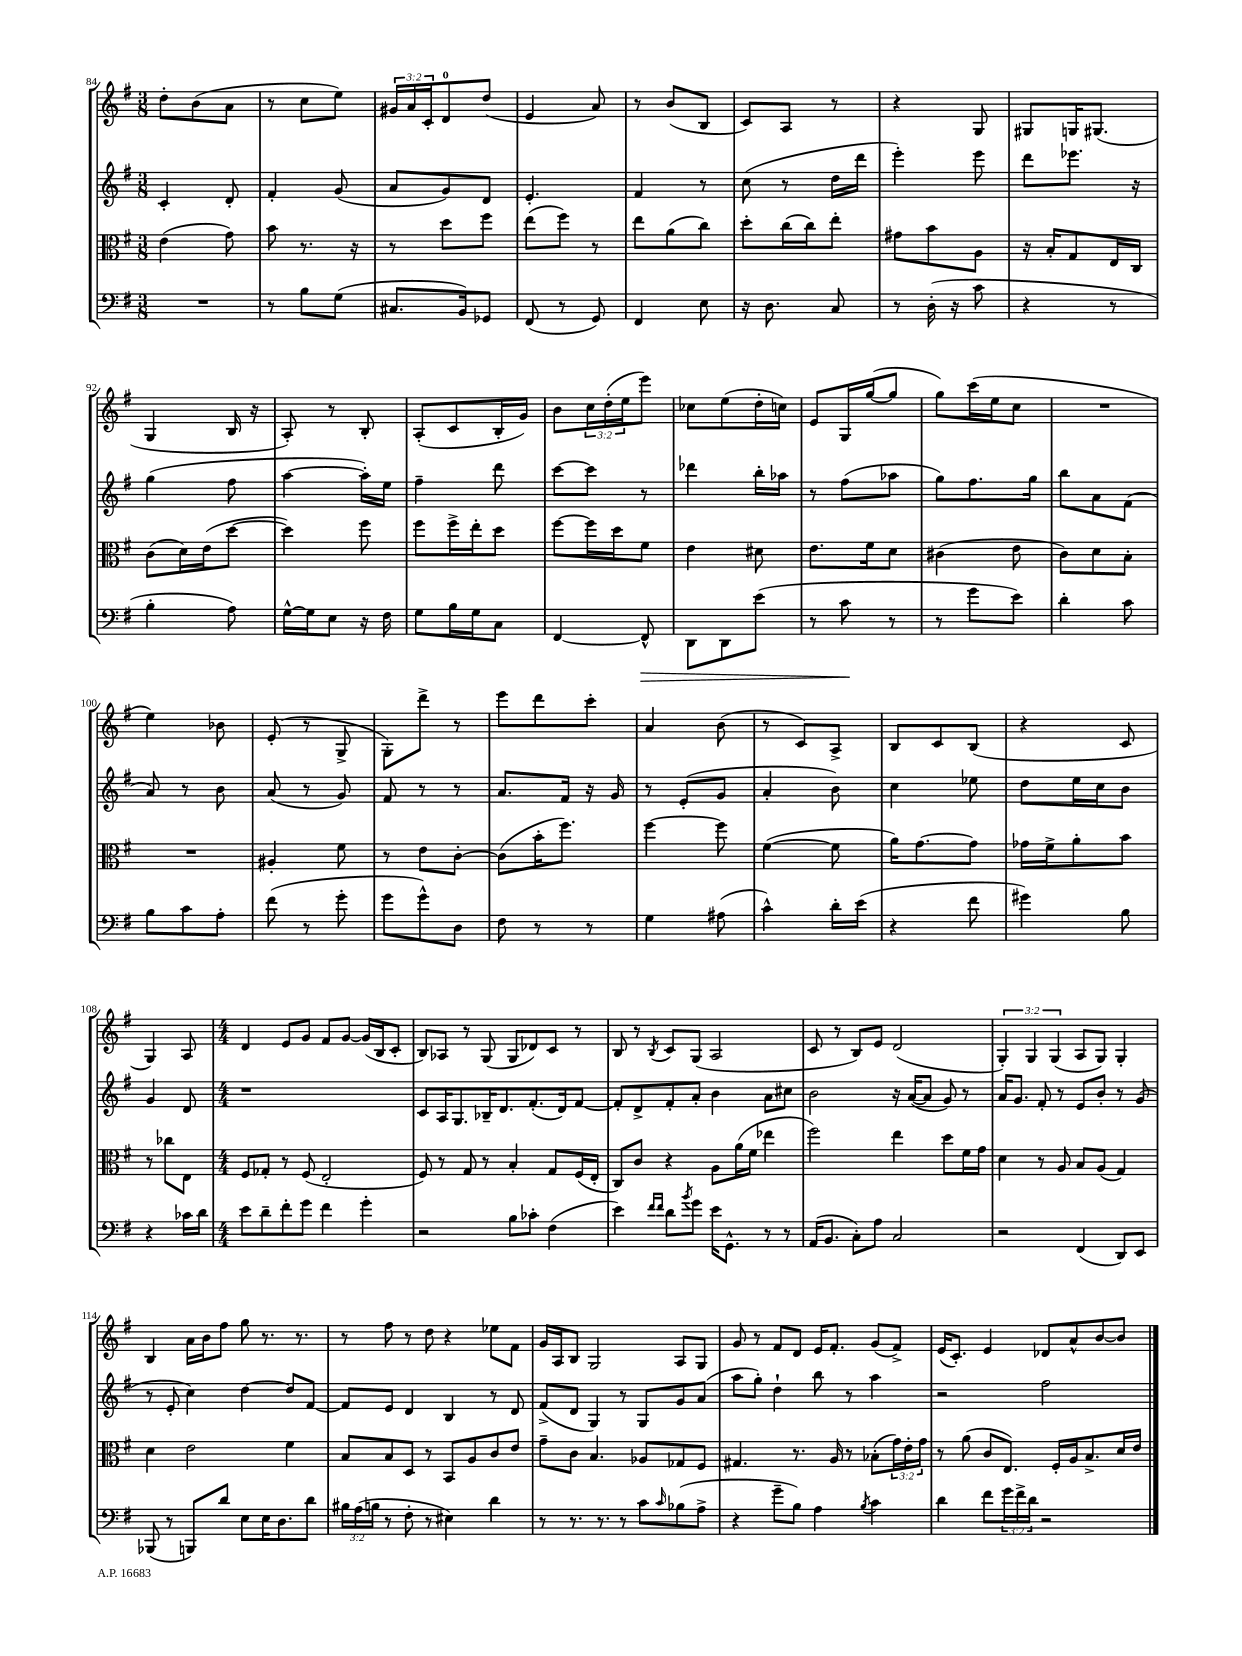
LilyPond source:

<<
\new StaffGroup <<
\new Staff = "s0" {
    \clef treble \key g \major \numericTimeSignature \time 3/8 \override Staff.TupletNumber.text = #tuplet-number::calc-fraction-text
    d''8-. b'8( a'8 |
    r8 c''8 e''8) |
    \tuplet 3/2 { gis'16 a'16 c'16-. } d'8-0 d''8( |
    e'4 a'8) |
    r8 b'8( b8 |
    c'8) a8 r8 |
    r4 g8 |
    gis8 g16 gis8.( |
    g4 b16 r16 |
    a8-.) r8 b8-. |
    a8-.( c'8 b16-. g'16) |
    b'8 \tuplet 3/2 { c''16 d''16-.( e''16 } e'''8) |
    ces''8 e''8( d''16-. c''16) |
    e'8 g16 g''16~( g''8 |
    g''8) c'''16( e''16 c''8 |
    R4. |
    e''4) bes'8 |
    e'8-.( r8 g8-> |
    g8-.) d'''8-> r8 |
    e'''8 d'''8 c'''8-. |
    a'4 b'8( |
    r8 c'8) a8-> |
    b8 c'8 b8( |
    r4 c'8 |
    g4) a8 |
    \numericTimeSignature \time 4/4 d'4 e'8 g'8 fis'8 g'8~ g'16( b16 c'8-. |
    b8) aes8 r8 g8( g8 des'8) c'8 r8 |
    b8 r8 \acciaccatura { b8 } c'8 g8( a2 |
    c'8 r8 b8) e'8 d'2( |
    \tuplet 3/2 { g4-.) g4 g4( } a8 g8) g4-. |
    b4 a'16 b'16 fis''8 g''8 r8. r8. |
    r8 fis''8 r8 d''8 r4 ees''8 fis'8 |
    g'16 a16 b8 g2 a8 g8 |
    g'8 r8 fis'8 d'8 e'16 fis'8.-. g'8( fis'8->) |
    e'16( c'8.-.) e'4 des'8 a'8-^ b'8~ b'8 \bar "|." |
}
\new Staff = "s1" {
    \clef treble \key g \major \numericTimeSignature \time 3/8
    c'4-. d'8-. |
    fis'4-. g'8( |
    a'8 g'8) d'8 |
    e'4.-. |
    fis'4 r8 |
    c''8( r8 d''16 d'''16 |
    e'''4-.) e'''8 |
    d'''8 ees'''8. r16 |
    g''4( fis''8 |
    a''4~ a''16-.) e''16 |
    fis''4-- d'''8 |
    c'''8~ c'''8 r8 |
    des'''4 b''16-. aes''16 |
    r8 fis''8( aes''8 |
    g''8) fis''8. g''16 |
    b''8 a'8 fis'8( |
    a'8) r8 b'8 |
    a'8( r8 g'8) |
    fis'8 r8 r8 |
    a'8. fis'16 r16 g'16 |
    r8 e'8-.( g'8 |
    a'4-. b'8) |
    c''4 ees''8 |
    d''8 e''16 c''16 b'8 |
    g'4 d'8 |
    \numericTimeSignature \time 4/4 r1 |
    c'8 a16 g8. bes16-- d'8. fis'8.-.( d'16) fis'8~ |
    fis'8-. d'8-> fis'8-. a'8-. b'4 a'8 cis''8 |
    b'2 r16 a'16~( a'8 g'8) r8 |
    a'16 g'8. fis'8-. r8 e'8 b'8-. r8 g'8( |
    r8 e'8-. c''4) d''4~ d''8 fis'8~ |
    fis'8 e'8 d'4 b4 r8 d'8 |
    fis'8->( d'8 g4) r8 g8 g'8 a'8( |
    a''8 g''8-.) d''4-! b''8 r8 a''4 |
    r2 fis''2 \bar "|." |
}
\new Staff = "s2" {
    \clef alto \key g \major \numericTimeSignature \time 3/8 \override Staff.TupletNumber.text = #tuplet-number::calc-fraction-text
    e'4( g'8) |
    b'8 r8. r16 |
    r8 d''8 fis''8 |
    e''8( fis''8) r8 |
    e''8 a'8( c''8) |
    d''8-. c''16( c''16) e''8-. |
    gis'8 b'8 a8 |
    r16 b16-. g8 e16 c16 |
    c'8( d'16) e'16( d''8~ |
    d''4) fis''8 |
    fis''8 fis''16-> e''16-. d''8 |
    fis''8~ fis''16 d''16 fis'8 |
    e'4 dis'8 |
    e'8. fis'16 d'8 |
    cis'4( e'8 |
    c'8) d'8 b8-. |
    R4. |
    ais4-. fis'8 |
    r8 e'8 c'8~-. |
    c'8( b'16-. fis''8.) |
    fis''4~ fis''8 |
    fis'4~( fis'8 |
    a'16) g'8.~ g'8 |
    ges'16 fis'16-> a'8-. b'8 |
    r8 ces''8 e8 |
    \numericTimeSignature \time 4/4 fis8 ges8-. r8 fis8( e2-. |
    fis8) r8 g8 r8 b4-. g8 fis16( e16-. |
    c8) c'8 r4 a8 a'16( fis'16 ees''4 |
    fis''2) e''4 d''8 fis'16 g'16 |
    d'4 r8 a8 b8 a8( g4) |
    d'4 e'2 fis'4 |
    b8 b8 d8 r8 b,8 a8 c'8 e'8 |
    g'8-- c'8 b4. aes8 ges8 fis8 |
    gis4. r8. a16 r8 bes8-.( \tuplet 3/2 { g'16) e'16-. g'16 } |
    r8 a'8( c'8 e8.) fis16-. a16 b8.-> d'16 e'16 \bar "|." |
}
\new Staff = "s3" {
    \clef bass \key g \major \numericTimeSignature \time 3/8 \override Staff.TupletNumber.text = #tuplet-number::calc-fraction-text
    R4. |
    r8 b8 g8( |
    cis8. b,16) ges,8 |
    fis,8( r8 g,8) |
    fis,4 e8 |
    r16 d8. c8 |
    r8 d16-.( r16 c'8 |
    r4 r8 |
    b4-. a8) |
    g16~-^ g16 e8 r16 fis16 |
    g8 b16 g16 c8 |
    fis,4~ fis,8-^\> |
    d,8 d,8 e'8( |
    r8 c'8\! r8 |
    r8 g'8 e'8) |
    d'4-. c'8 |
    b8 c'8 a8-. |
    fis'8( r8 g'8-. |
    g'8 g'8-^) d8 |
    fis8 r8 r8 |
    g4 ais8( |
    c'4-^) d'16-. e'16( |
    r4 fis'8 |
    gis'4) b8 |
    r4 ces'16 d'16 |
    \numericTimeSignature \time 4/4 e'8 d'8-- fis'8-. g'8 fis'4 g'4-. |
    r2 b8 ces'8-. fis4( |
    e'4) \grace { fis'16 fis'16 } d'8 \acciaccatura { b'8 } g'8 e'16 g,8.-^ r8 r8 |
    a,16( b,8. c8-.) a8 c2 |
    r2 fis,4( d,8) e,8 |
    bes,,8( r8 b,,8) d'8 e8 e16 d8. d'8 |
    \tuplet 3/2 { bis16 a16( b16 } r8 fis8-. r8 eis4) d'4 |
    r8 r8. r8. r8 c'8 \grace { c'16 } bes8( a8-> |
    r4 g'8-- b8) a4 \acciaccatura { b8 } c'4 |
    d'4 fis'8 \tuplet 3/2 { g'16 fis'16-> d'16 } r2 \bar "|." |
}
>>
>>
\layout { \context { \Score currentBarNumber = #84 } }
